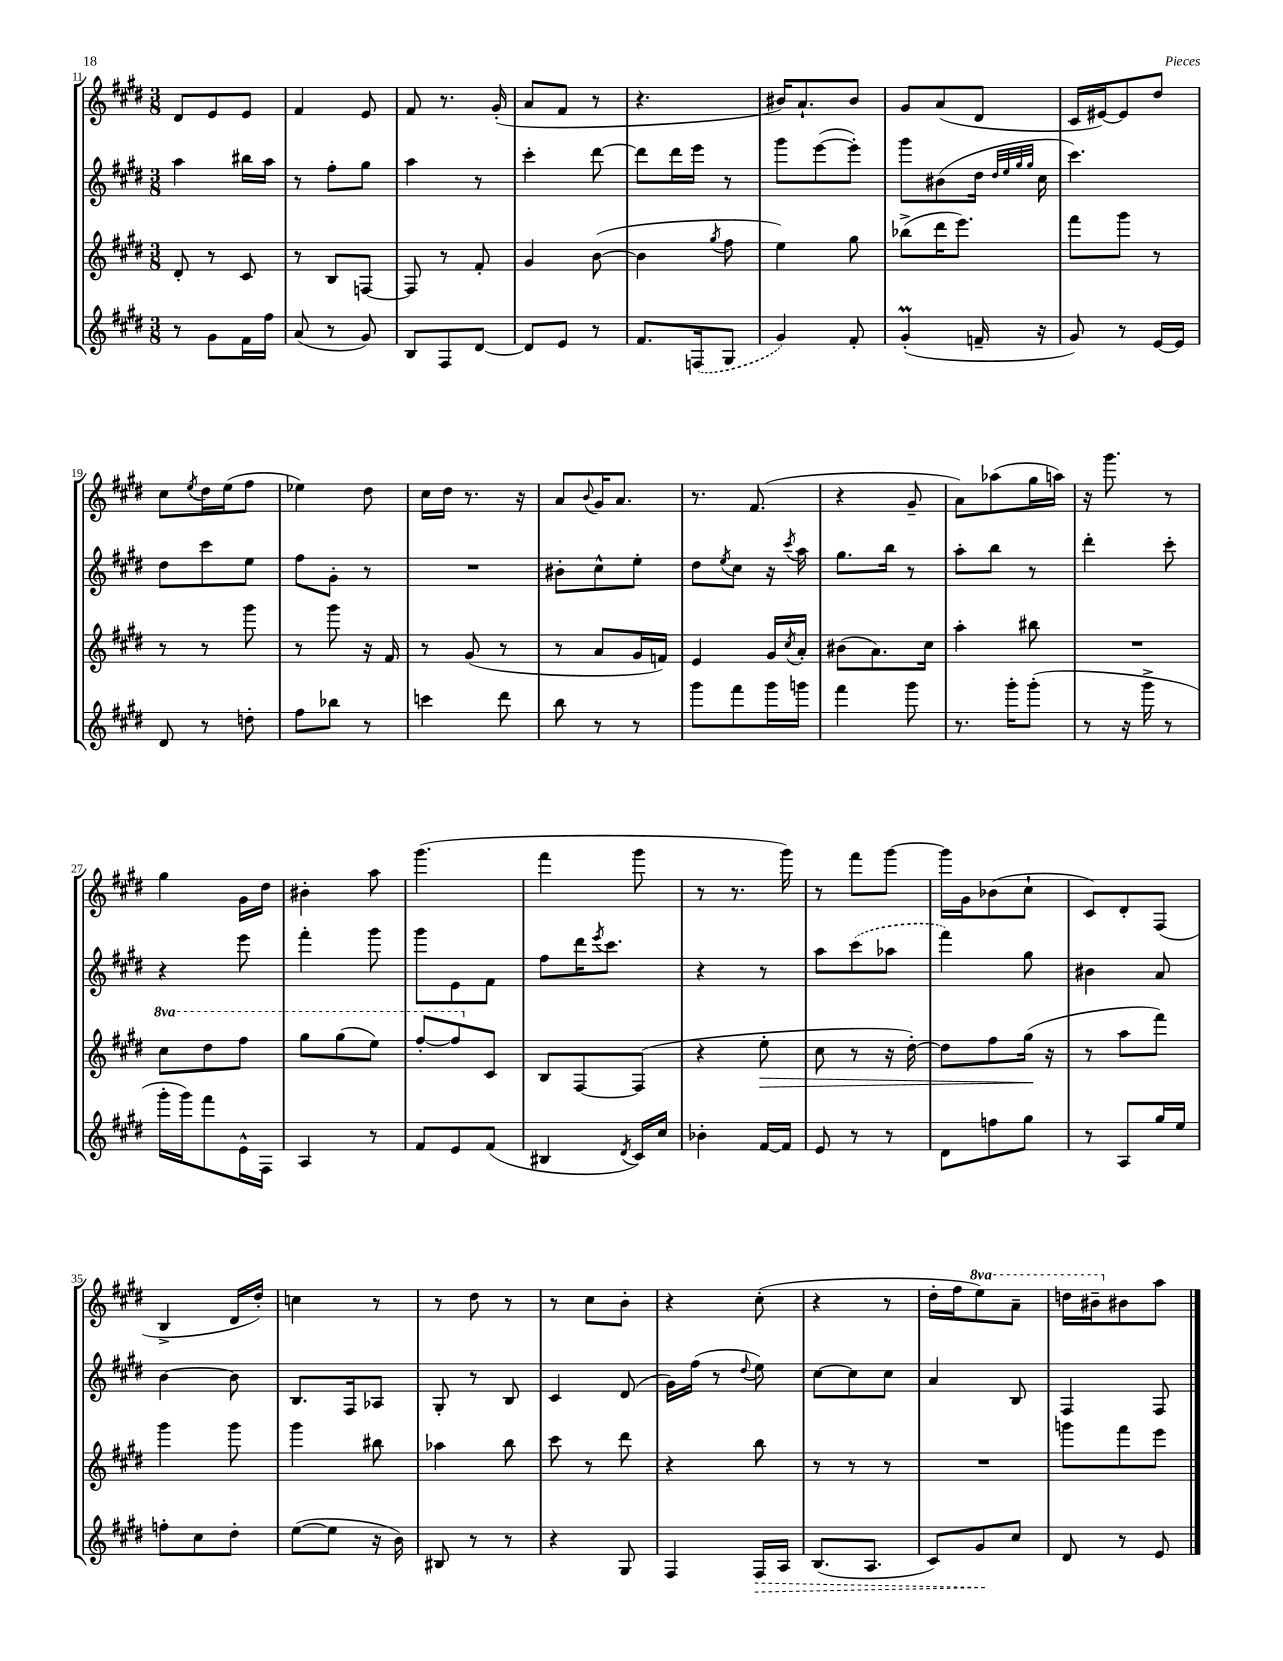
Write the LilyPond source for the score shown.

<<
\new StaffGroup <<
\new Staff = "s0" {
    \clef treble \key e \major \numericTimeSignature \time 3/8 \set Staff.ottavationMarkups = #ottavation-simple-ordinals
    dis'8 e'8 e'8 |
    fis'4 e'8 |
    fis'8 r8. gis'16-.( |
    a'8 fis'8 r8 |
    r4. |
    bis'16) a'8.-! bis'8 |
    gis'8 a'8( dis'8 |
    cis'16 eis'16~) eis'8 dis''8 |
    cis''8 \acciaccatura { e''8 } dis''16 e''16( fis''8 |
    ees''4) dis''8 |
    cis''16 dis''16 r8. r16 |
    a'8 \appoggiatura { b'8 } gis'16 a'8. |
    r8. fis'8.( |
    r4 gis'8-- |
    a'8) aes''8( gis''16 a''16) |
    r16 gis'''8. r8 |
    gis''4 gis'16 dis''16 |
    bis'4-. a''8 |
    gis'''4.( |
    fis'''4 gis'''8 |
    r8 r8. gis'''16) |
    r8 fis'''8 gis'''8~ |
    gis'''16 gis'16 bes'8( cis''8-! |
    cis'8) dis'8-. fis8( |
    b4-> dis'16 dis''16-.) |
    c''4 r8 |
    r8 dis''8 r8 |
    r8 cis''8 b'8-. |
    r4 cis''8-.( |
    r4 r8 |
    dis''16-. fis''16 \ottava #1 e'''8) a''8-- |
    d'''16 bis''16-- \ottava #0 bis'8 a''8 \bar "|." |
}
\new Staff = "s1" {
    \clef treble \key e \major \numericTimeSignature \time 3/8
    a''4 bis''16 a''16 |
    r8 fis''8-. gis''8 |
    a''4 r8 |
    cis'''4-. dis'''8~ |
    dis'''8 dis'''16 e'''16 r8 |
    gis'''8 e'''8~( e'''8-.) |
    gis'''8 bis'8( dis''16 \grace { dis''32 e''32 gis''32 gis''32 } cis''16 |
    cis'''4.) |
    dis''8 cis'''8 e''8 |
    fis''8 gis'8-. r8 |
    R4. |
    bis'8-. cis''8-^ e''8-. |
    dis''8 \acciaccatura { e''8 } cis''8 r16 \acciaccatura { cis'''8 } a''16 |
    gis''8. b''16 r8 |
    a''8-. b''8 r8 |
    dis'''4-. cis'''8-. |
    r4 e'''8 |
    fis'''4-. gis'''8 |
    gis'''8 e'8 fis'8 |
    fis''8 dis'''16 \acciaccatura { e'''8 } cis'''8. |
    r4 r8 |
    a''8 \once \slurDashed cis'''8( aes''8 |
    fis'''4) gis''8 |
    bis'4 a'8 |
    b'4~ b'8 |
    b8. fis16 aes8 |
    gis8-. r8 b8 |
    cis'4 dis'8( |
    gis'16) fis''16( r8 \appoggiatura { dis''8 } e''8) |
    cis''8~ cis''8 cis''8 |
    a'4 b8 |
    fis4 fis8 \bar "|." |
}
\new Staff = "s2" {
    \clef treble \key e \major \numericTimeSignature \time 3/8 \set Staff.ottavationMarkups = #ottavation-simple-ordinals
    dis'8-. r8 cis'8 |
    r8 b8 f8~ |
    f8 r8 fis'8-. |
    gis'4 b'8~( |
    b'4 \acciaccatura { gis''8 } fis''8 |
    e''4) gis''8 |
    bes''8->( dis'''16 e'''8.) |
    fis'''8 gis'''8 r8 |
    r8 r8 gis'''8 |
    r8 gis'''8 r16 fis'16 |
    r8 gis'8( r8 |
    r8 a'8 gis'16 f'16) |
    e'4 gis'16 \acciaccatura { cis''8 } a'16-. |
    bis'8( a'8.) cis''16 |
    a''4-. bis''8 |
    R4. |
    \ottava #1 cis'''8 dis'''8 fis'''8 |
    gis'''8 gis'''8( e'''8) |
    fis'''8~-. fis'''8 \ottava #0 cis'8 |
    b8 fis8~ fis8( |
    r4 e''8-.\> |
    cis''8 r8 r16 dis''16~-.) |
    dis''8 fis''8 gis''16\!( r16 |
    r8 a''8 fis'''8) |
    gis'''4 gis'''8 |
    gis'''4 bis''8 |
    aes''4 b''8 |
    cis'''8 r8 dis'''8 |
    r4 b''8 |
    r8 r8 r8 |
    R4. |
    g'''8 fis'''8 e'''8 \bar "|." |
}
\new Staff = "s3" {
    \clef treble \key e \major \numericTimeSignature \time 3/8
    r8 gis'8 fis'16 fis''16 |
    a'8( r8 gis'8) |
    b8 fis8 dis'8~ |
    dis'8 e'8 r8 |
    fis'8. \once \slurDashed f16( gis8 |
    gis'4) fis'8-. |
    gis'4-.\prall( f'16-- r16 |
    gis'8) r8 e'16~ e'16 |
    dis'8 r8 d''8-. |
    fis''8 bes''8 r8 |
    c'''4 dis'''8 |
    b''8 r8 r8 |
    gis'''8 fis'''8 gis'''16 g'''16 |
    fis'''4 gis'''8 |
    r8. gis'''16-. gis'''8-.( |
    r8 r16 gis'''16-> r8 |
    gis'''16-. gis'''16) fis'''8 e'16-^ fis16 |
    a4 r8 |
    fis'8 e'8 fis'8( |
    bis4 \acciaccatura { dis'8 } cis'16) cis''16 |
    bes'4-. fis'16~ fis'16 |
    e'8 r8 r8 |
    dis'8 f''8 gis''8 |
    r8 a8 gis''16 e''16 |
    f''8-. cis''8 dis''8-. |
    e''8~( e''8 r16 b'16) |
    bis8 r8 r8 |
    r4 gis8 |
    fis4 \once \override Hairpin.style = #'dashed-line fis16\> a16 |
    b8.( a8. |
    cis'8) gis'8\! cis''8 |
    dis'8 r8 e'8 \bar "|." |
}
>>
>>
\layout { \context { \Score currentBarNumber = #11 } }
